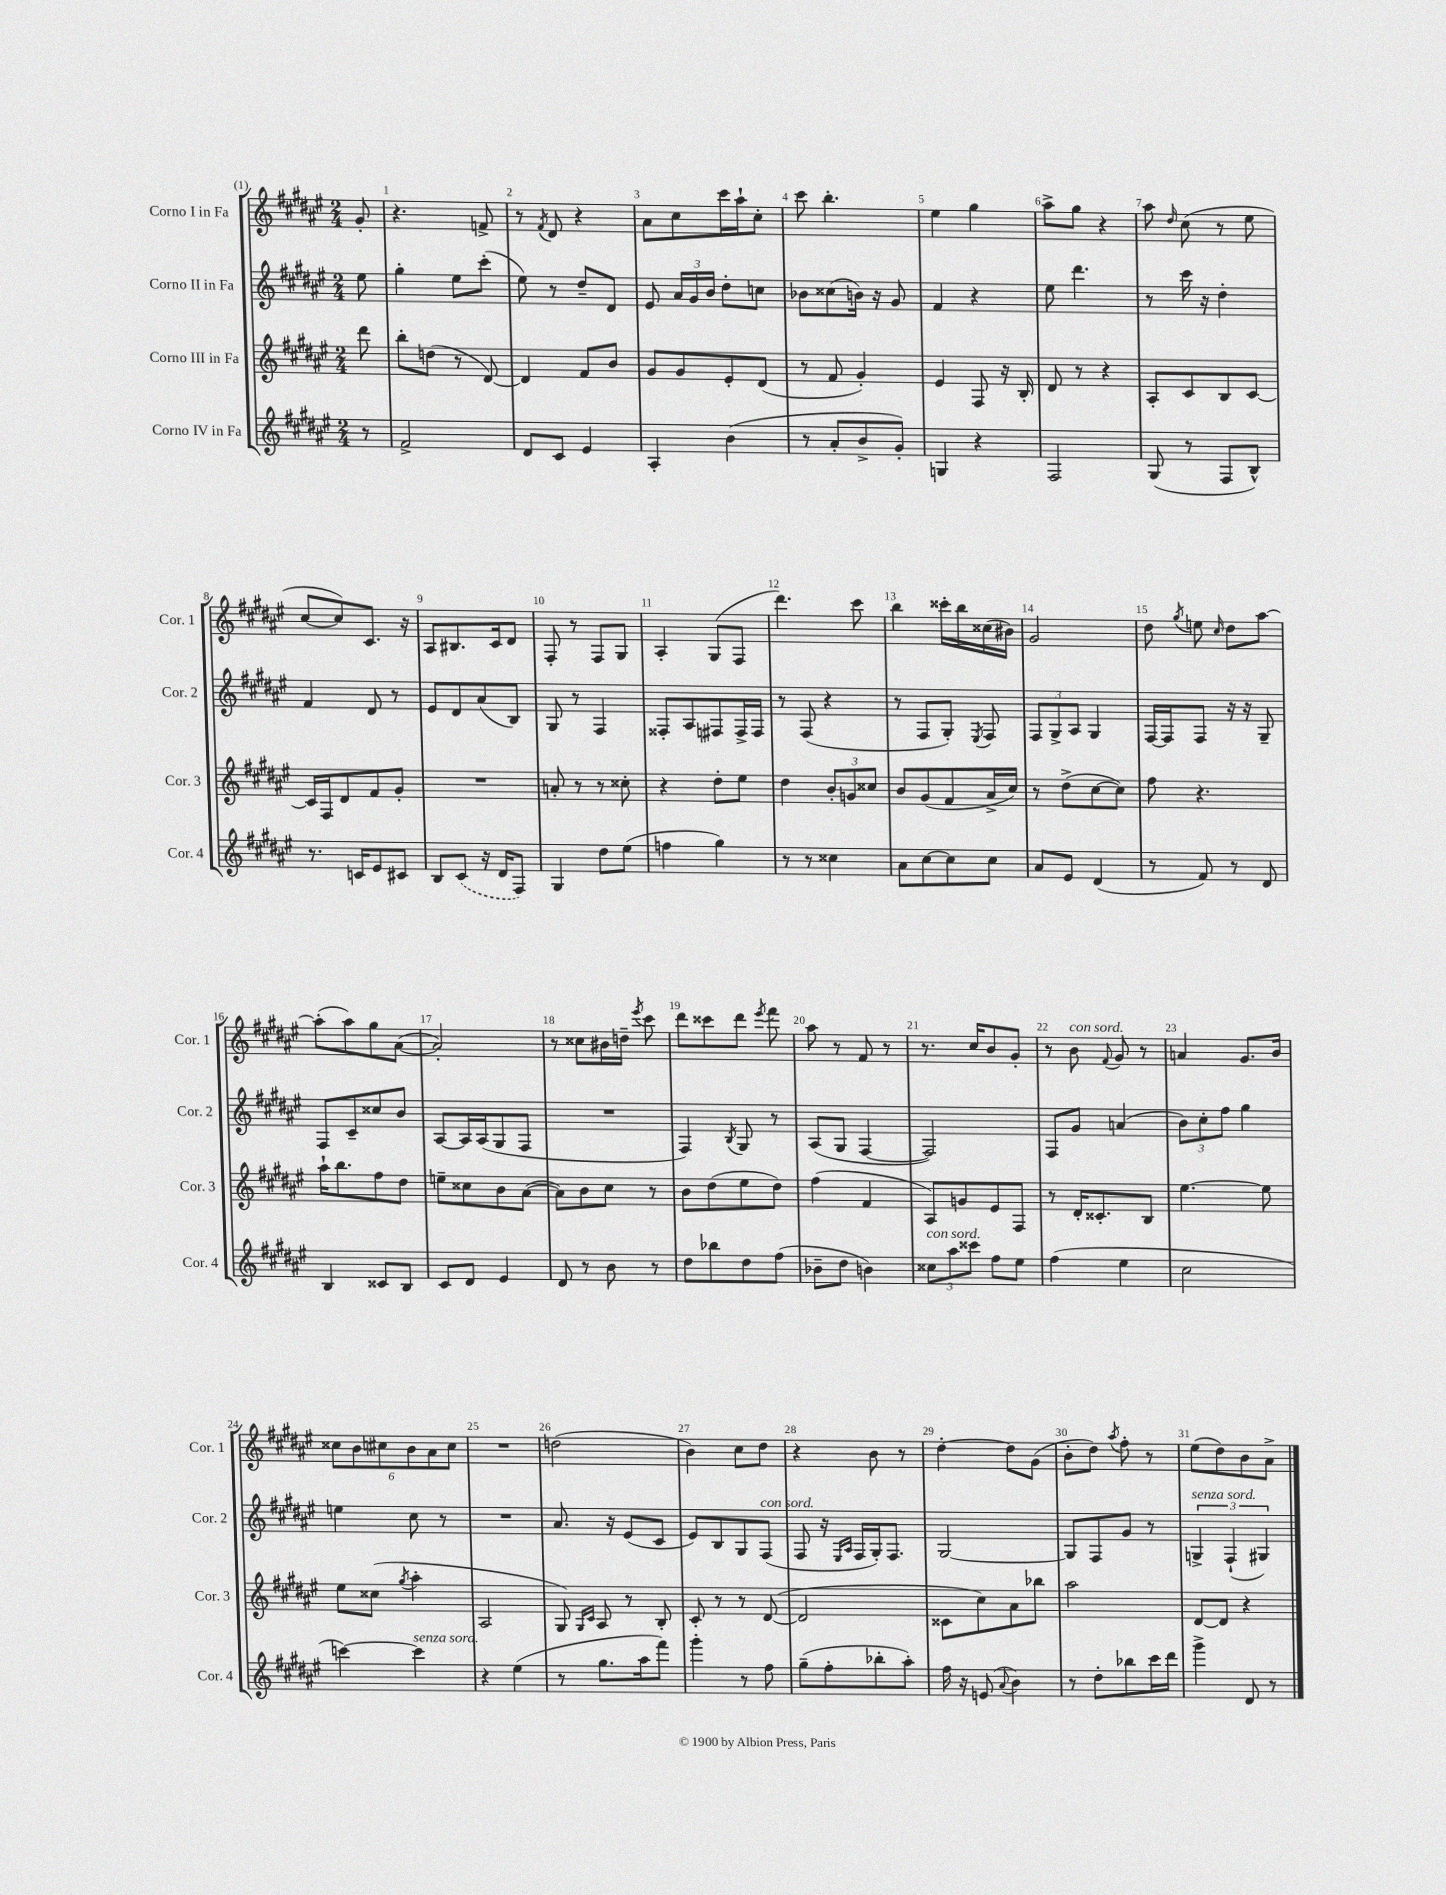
<<
\new StaffGroup <<
\new Staff = "s0" \with { instrumentName = "Corno I in Fa" shortInstrumentName = "Cor. 1" } {
    \clef treble \key fis \major \numericTimeSignature \time 2/4 \partial 8
    \autoBeamOff gis'8-. |
    r4. f'8-> |
    r8 \acciaccatura { fis'8 } dis'8 r4 |
    ais'8[ cis''8 cis'''16 ais''16-! cis''8]-. |
    cis'''8 b''4.-. |
    eis''4 gis''4 |
    ais''8[-> gis''8] r4 |
    ais''8 \grace { dis''16 } cis''8( r8 eis''8 |
    cis''8[~ cis''8) cis'8.] r16 |
    ais8[ bis8. cis'16 dis'8] |
    fis8-. r8 fis8[ gis8] |
    ais4-. gis8[( fis8] |
    dis'''4.) cis'''8 |
    b''4 cisis'''16[-. b''16 cisis''16( bis'16]) |
    gis'2 |
    dis''8 \acciaccatura { gis''8 } e''8 \grace { cis''16 } dis''8[ ais''8]~ |
    ais''8[-.( ais''8) gis''8 ais'8]~( |
    ais'2-.) |
    r8 cisis''8[ bis'16 d''16]-- \acciaccatura { eis'''8 } cis'''8 |
    dis'''8[ cisis'''8 dis'''8] \acciaccatura { eis'''8 } fis'''8 |
    ais''8 r8 fis'8 r8 |
    r8. cis''16[ b'8 gis'8]-. |
    r8 b'8^\markup { \italic "con sord." } \appoggiatura { fis'8 } gis'8 r8 |
    a'4 gis'8.[ b'16] |
    \tuplet 6/4 { cisis''8[ b'8 cis''8 b'8 ais'8 cis''8] } |
    R2 |
    d''2( |
    b'4) cis''8[ dis''8] |
    r4 b'8 r8 |
    dis''4~-. dis''8[ gis'8]( |
    b'8[-. dis''8]) \acciaccatura { ais''8 } fis''8-. r8 |
    eis''8[( dis''8) b'8 ais'8]-> \bar "|." |
}
\new Staff = "s1" \with { instrumentName = "Corno II in Fa" shortInstrumentName = "Cor. 2" } {
    \clef treble \key fis \major \numericTimeSignature \time 2/4 \partial 8
    \autoBeamOff eis''8 |
    gis''4-. eis''8[ cis'''8]-.( |
    eis''8) r8 dis''8[-- dis'8] |
    eis'8 \tuplet 3/2 { ais'16[ gis'16 b'16] } dis''8[-. c''8] |
    bes'8[ cisis''8( b'16]) r16 gis'8 |
    fis'4 r4 |
    eis''8 dis'''4. |
    r8 cis'''16 r16 dis''4-. |
    fis'4 dis'8 r8 |
    eis'8[ dis'8 ais'8( b8]) |
    gis8 r8 fis4 |
    fisis8[-. ais8 fis8 fis16-> fis16] |
    r8 fis8( r4 |
    r8 fis8[ gis8]-.) \acciaccatura { eis8 } fis8 |
    \tuplet 3/2 { fis8[ gis8-> ais8] } gis4 |
    fis16[~ fis16 fis8] r16 r16 gis8-- |
    fis8[ cis'8-- cisis''8 b'8] |
    ais8[~ ais16 ais16( gis8 fis8] |
    R2 |
    fis4) \acciaccatura { b8 } gis8 r8 |
    ais8[( gis8] fis4~ |
    fis2) |
    fis8[ gis'8] a'4( |
    \tuplet 3/2 { b'8[) cis''8-. fis''8] } gis''4 |
    e''4 cis''8 r8 |
    R2 |
    ais'8. r16 eis'8[( cis'8] |
    eis'8[) b8 gis8 fis8]^\markup { \italic "con sord." }( |
    fis8 r16 \grace { eis16[ ais16] } fis16[ gis16-.) fis8.] |
    gis2~ |
    gis8[ fis8 gis'8] r8 |
    \tuplet 3/2 { g4->^\markup { \italic "senza sord." } fis4-!( gis4) } \bar "|." |
}
\new Staff = "s2" \with { instrumentName = "Corno III in Fa" shortInstrumentName = "Cor. 3" } {
    \clef treble \key fis \major \numericTimeSignature \time 2/4 \partial 8
    \autoBeamOff dis'''8 |
    b''8[-. d''8]( r8 dis'8~) |
    dis'4 fis'8[ b'8] |
    gis'8[ gis'8 eis'8-. dis'8]( |
    r8 fis'8 gis'4-.) |
    eis'4 fis8 r16 b16-. |
    dis'8 r8 r4 |
    ais8[-. cis'8 b8 cis'8]~ |
    cis'16[ fis16 dis'8 fis'8 gis'8]-. |
    R2 |
    a'8-. r8 r8 cisis''8-. |
    r4 dis''8[-. eis''8] |
    dis''4 \tuplet 3/2 { b'8[-. g'8 cisis''8] } |
    b'8[ gis'8( fis'8 ais'16-> cis''16]) |
    r8 dis''8[->( cis''8~ cis''8]) |
    fis''8 r4. |
    ais''16[-! b''8. fis''8 dis''8] |
    e''8[-- cisis''8 b'8 ais'8]~( |
    ais'8[) b'8 cis''8] r8 |
    b'8[ dis''8( eis''8 dis''8]) |
    fis''4( fis'4 |
    ais8[) g'8 eis'8 fis8] |
    r8 dis'16[-. cisis'8.-. b8] |
    eis''4.~ eis''8 |
    eis''8[ cisis''8]( \acciaccatura { gis''8 } ais''4-. |
    ais2 |
    gis8) \grace { gis16[ cis'16] } ais8 r8 b8-. |
    cis'8-. r8 r8 dis'8~( |
    dis'2 |
    cisis'8[ cis''8) ais'8 bes''8] |
    ais''2 |
    dis'8[~ dis'8] r4 \bar "|." |
}
\new Staff = "s3" \with { instrumentName = "Corno IV in Fa" shortInstrumentName = "Cor. 4" } {
    \clef treble \key fis \major \numericTimeSignature \time 2/4 \partial 8
    \autoBeamOff r8 |
    fis'2-> |
    dis'8[ cis'8] eis'4 |
    ais4-. b'4( |
    r8 ais'8[-. b'8-> gis'8]-.) |
    g4 r4 |
    fis2 |
    gis8( r8 fis8[ b8]-^) |
    r8. c'16[ eis'8 cis'8] |
    b8[ \once \slurDashed cis'8]( r16 dis'16[ fis8]) |
    gis4 dis''8[ eis''8]( |
    f''4 gis''4) |
    r8 r8 cisis''4 |
    ais'8[ cis''8~ cis''8 cis''8] |
    ais'8[ eis'8] dis'4( |
    r8 fis'8) r8 dis'8 |
    b4 cisis'8[ b8] |
    cis'8[ dis'8] eis'4 |
    dis'8 r8 b'8 r8 |
    dis''8[ bes''8 dis''8 fis''8]( |
    bes'8[-- dis''8] b'4) |
    \tuplet 3/2 { cisis''8[^\markup { \italic "con sord." } ais''8 cisis'''8] } fis''8[ eis''8] |
    fis''4( eis''4 |
    cis''2 |
    c'''4~) c'''4^\markup { \italic "senza sord." } |
    r4 eis''4( |
    r8 gis''8.[ ais''16 fis'''8]) |
    gis'''4-. r8 fis''8 |
    gis''8[--( fis''8-. bes''8-. ais''8]-.) |
    fis''16 r16 e'8( \appoggiatura { ais'8 } b'4) |
    r8 dis''8[-. bes''8 cis'''16 dis'''16] |
    gis'''4-> dis'8 r8 \bar "|." |
}
>>
>>
\layout { \context { \Score \override BarNumber.break-visibility = ##(#f #t #t) barNumberVisibility = #all-bar-numbers-visible } }
